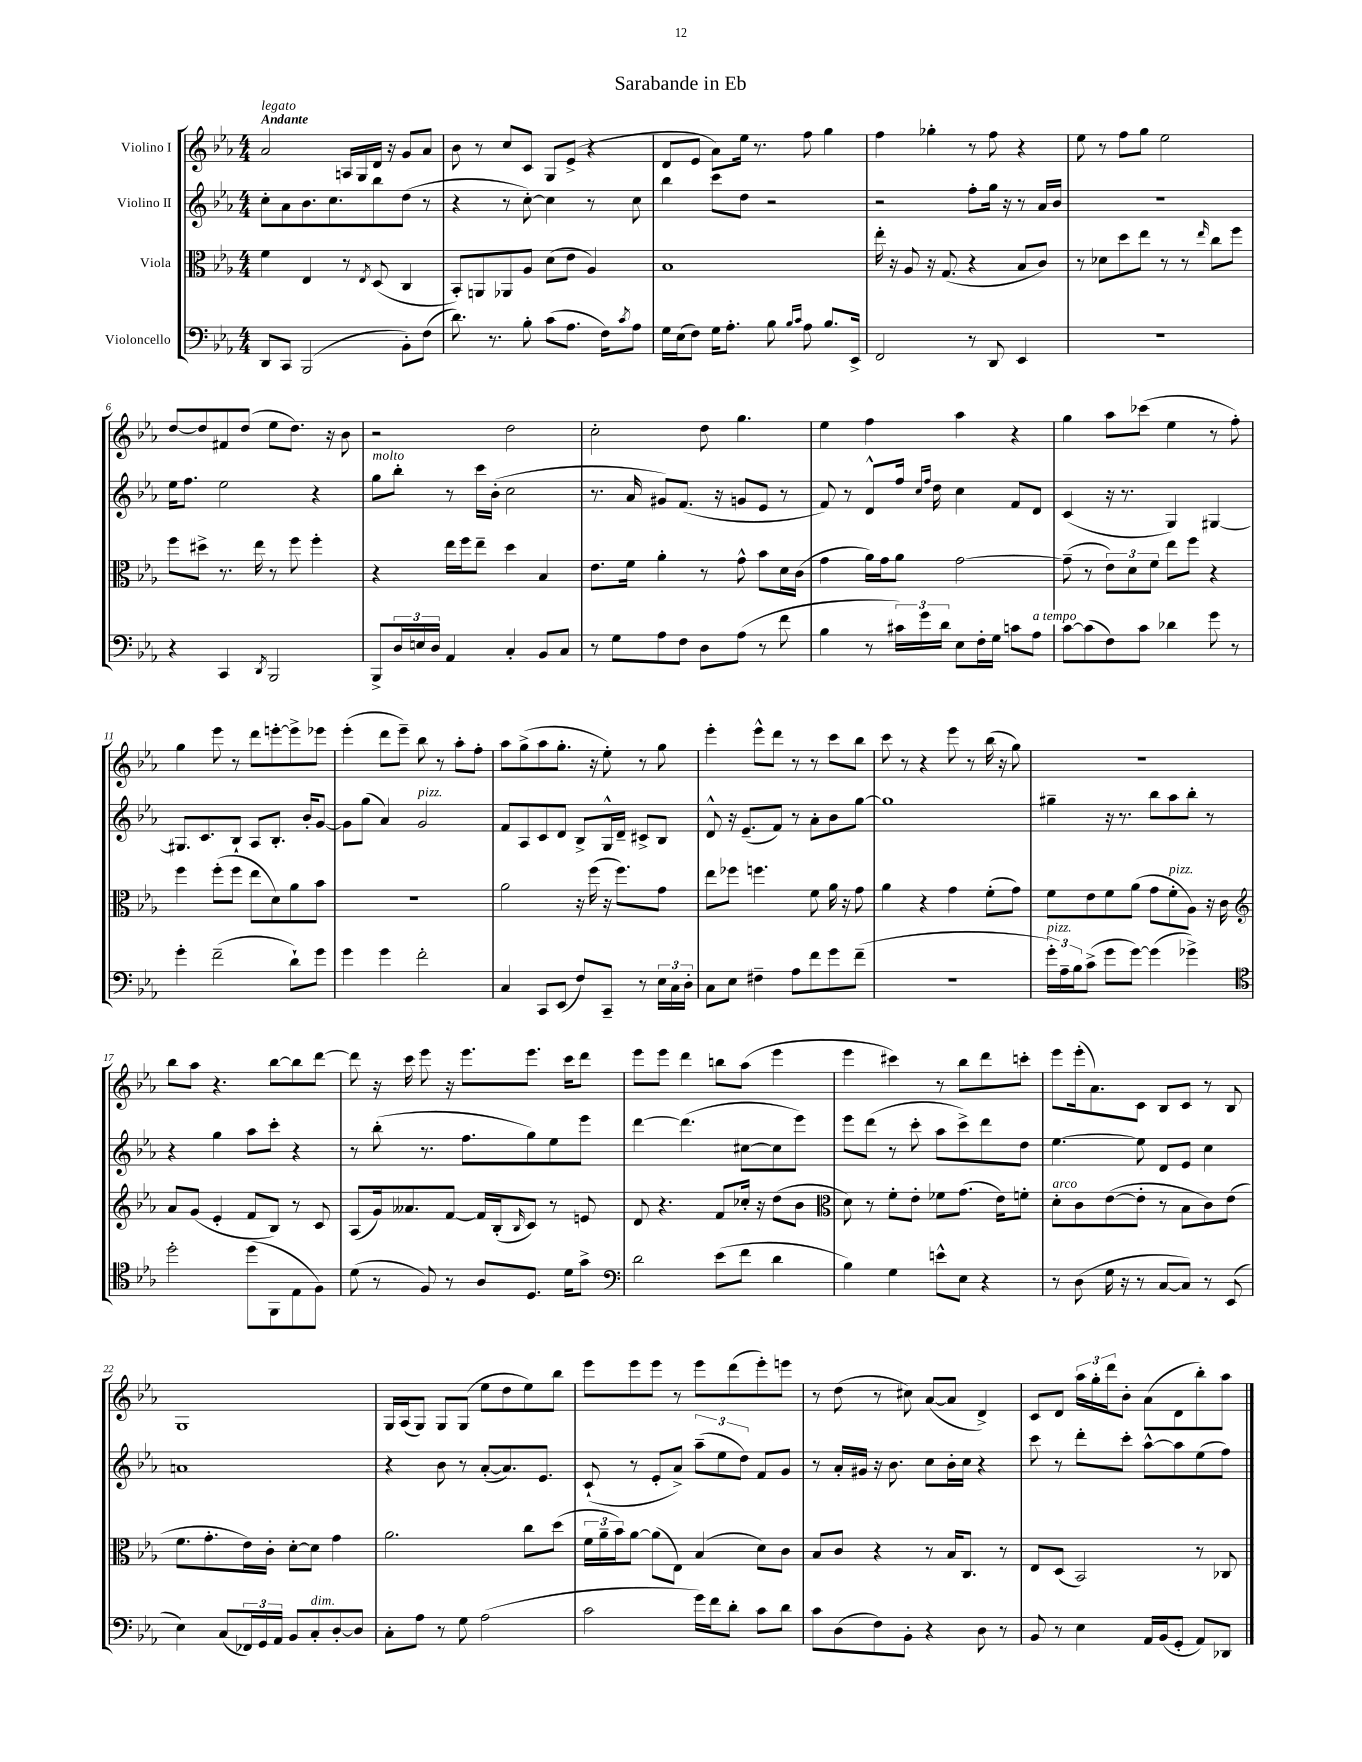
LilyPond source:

\header { title = "Sarabande in Eb" }
<<
\new StaffGroup <<
\new Staff = "s0" \with { instrumentName = "Violino I" } {
    \clef treble \key ees \major \numericTimeSignature \time 4/4 \tempo "Andante"
    aes'2^\markup { \italic "legato" } a16 g16 d'16 r16 g'8 aes'8 |
    bes'8 r8 c''8 c'8 g8 ees'8->( r4 |
    d'8 ees'8 aes'8) ees''16 r8. f''8 g''4 |
    f''4 ges''4-. r8 f''8 r4 |
    ees''8 r8 f''8 g''8 ees''2 |
    d''8~ d''8 fis'8 d''8( ees''8 d''8.) r16 bes'8 |
    r2 d''2 |
    c''2-. d''8 g''4. |
    ees''4 f''4 aes''4 r4 |
    g''4 aes''8 ces'''8( ees''4 r8 f''8-.) |
    g''4 ees'''8 r8 d'''8 e'''8~-. e'''8-> ees'''8 |
    ees'''4-.( d'''8 ees'''8--) bes''8 r8 aes''8-. f''8-. |
    aes''8 g''8->( aes''8 g''8.-. r16 ees''8-.) r8 g''8 |
    ees'''4-. ees'''8-^ d'''8 r8 r8 c'''8 bes''8 |
    c'''8 r8 r4 ees'''8 r8 bes''16( r16 g''8) |
    r1 |
    bes''8 aes''8 r4. bes''8~ bes''8 d'''8~ |
    d'''8 r16 c'''16 ees'''8 r16 ees'''8. ees'''8. c'''16 d'''8 |
    ees'''8 ees'''8 d'''4 b''8 aes''8( ees'''4 |
    ees'''4 cis'''4) r8 bes''8 d'''8 c'''8-. |
    ees'''8 ees'''16-.( aes'8.) c'8 bes8 c'8 r8 bes8 |
    g1 |
    g16 aes16( g8) g8 g8( ees''8 d''8 ees''8) bes''8 |
    ees'''8 ees'''8 ees'''8 r8 ees'''8 d'''8( ees'''8-.) e'''8 |
    r8 d''8( r8 cis''8) aes'8~( aes'8 d'4->) |
    c'8 d'8 \tuplet 3/2 { aes''16 g''16-. d'''16 } bes'8-. aes'8( d'8 bes''8-.) aes''8 \bar "|." |
}
\new Staff = "s1" \with { instrumentName = "Violino II" } {
    \clef treble \key ees \major \numericTimeSignature \time 4/4
    c''8-. aes'8 bes'8. c''8. bes''8 d''8( r8 |
    r4 r8 c''8~-.) c''4 r8 c''8 |
    bes''4 c'''8 d''8 r2 |
    r2 f''8-. g''16 r16 r8 aes'16 bes'16 |
    R1 |
    ees''16 f''8. ees''2 r4 |
    g''8^\markup { \italic "molto" } bes''8-. r8 c'''16 bes'16-.( c''2 |
    r8. aes'16 gis'8) f'8.( r16 g'8 ees'8 r8 |
    f'8) r8 d'8-^ f''16 \grace { c''16 f''16 } d''16 c''4 f'8 d'8 |
    c'4( r16 r8. g4) gis4~ |
    gis8. c'8. bes8-! aes8 bes8.-. bes'16-. g'8~ |
    g'8 g''8( aes'4) g'2^\markup { \italic "pizz." } |
    f'8 aes8 c'8 d'8 bes8-> g16-^ d'16-- cis'8-> bes8 |
    d'8-^ r16 ees'8.--( f'8) r8 aes'8-. bes'8 g''8~ |
    g''1 |
    gis''4-- r16 r8. bes''8 aes''8 bes''8-. r8 |
    r4 g''4 aes''8 c'''8-. r4 |
    r8 bes''8-.( r8. f''8. g''8) ees''8 ees'''8 |
    d'''4~ d'''4.( cis''8~ cis''8 ees'''8) |
    ees'''8 d'''8( r8 c'''8-. aes''8 c'''8->) d'''8 d''8 |
    ees''4.~ ees''8 d'8 ees'8 c''4 |
    a'1 |
    r4 bes'8 r8 aes'8~-.( aes'8.) ees'8. |
    c'8-!( r8 ees'8-. aes'8->) \tuplet 3/2 { aes''8--( ees''8 d''8) } f'8 g'8 |
    r8 aes'16-. gis'16 r16 bes'8. c''8 bes'16-. c''16 r4 |
    c'''8 r8 d'''8-. c'''8-. aes''8~-^ aes''8 ees''8( f''8) \bar "|." |
}
\new Staff = "s2" \with { instrumentName = "Viola" } {
    \clef alto \key ees \major \numericTimeSignature \time 4/4
    f'4 ees4 r8 \acciaccatura { ees8 } d8( c4 |
    bes,8-.) a,8 aes,8 aes8 d'8( ees'8 aes4) |
    bes1 |
    ees''16-. r16 aes8 r16 g8.( r4 bes8 c'8) |
    r8 des'8 d''8 ees''8 r8 r8 \grace { ees''16 } c''8 f''8 |
    f''8 dis''8-> r8. ees''16 r8 f''8 f''4-. |
    r4 ees''16 f''16 ees''8-- d''4 bes4 |
    ees'8. f'16 aes'4-. r8 g'8-^ bes'8 d'16 c'16( |
    g'4 aes'16) g'16 aes'8 g'2~ |
    g'8--( r8 \tuplet 3/2 { ees'8) d'8 f'8 } ees''8 f''8 r4 |
    f''4 f''8-.( f''8 ees''8 d'8) aes'8 bes'8 |
    R1 |
    aes'2 r16 f''16( r16 f''8.) g'8 |
    ees''8 fes''8 f''4. f'8 aes'16 r16 g'8 |
    aes'4 r4 g'4 f'8-.( g'8) |
    f'8 ees'8 f'8 aes'8( g'8 f'8-.^\markup { \italic "pizz." } aes8) r16 c'16 |
    \clef treble aes'8 g'8( ees'4-. f'8 bes8) r8 c'8 |
    aes8( g'16) aeses'8. f'8~ f'16 bes16-.( \grace { bes16 } c'8) r8 e'8 |
    d'8 r4. f'8 ces''16-. r16 d''8( bes'8 |
    \clef alto d'8) r8 f'8-. ees'8-. fes'8 g'8.( ees'16) f'8-. |
    d'8-.^\markup { \italic "arco" } c'8 ees'8~( ees'8-. r8 bes8 c'8) ees'8( |
    f'8. g'8.-. ees'16) c'16-. d'8~-. d'8 g'4 |
    aes'2. c''8 d''8( |
    \tuplet 3/2 { f'16 aes'16-- bes'16) } aes'8~ aes'8( ees8) bes4( d'8) c'8 |
    bes8 c'8 r4 r8 bes16 c8. r8 |
    ees8 d8( bes,2) r8 ces8 \bar "|." |
}
\new Staff = "s3" \with { instrumentName = "Violoncello" } {
    \clef bass \key ees \major \numericTimeSignature \time 4/4
    d,8 c,8 bes,,2( bes,8-.) f8( |
    d'8.) r8. bes8-. c'8( aes8. f16) \acciaccatura { c'8 } aes8 |
    g16 ees16( f8) g16 aes8.-. bes8 \grace { bes16 c'16 } aes8 bes8. ees,16-> |
    f,2 r8 d,8 ees,4 |
    R1 |
    r4 c,4 \acciaccatura { d,8 } bes,,2 |
    bes,,8-> \tuplet 3/2 { d16 e16 d16 } aes,4 c4-. bes,8 c8 |
    r8 g8 aes8 f8 d8 aes8( r8 f'8 |
    bes4 r8 \tuplet 3/2 { cis'16) g'16 d'16 } ees8 f16-. g16 c'8 aes8^\markup { \italic "a tempo" } |
    c'8~ c'8( f8) c'8 des'4 g'8 r8 |
    g'4-. f'2--( d'8-!) g'8 |
    g'4 g'4 f'2-. |
    c4 c,8 ees,8( f8) c,8-- r8 \tuplet 3/2 { ees16 c16 d16-. } |
    c8 ees8 fis4-- aes8 f'8 g'8 f'8--( |
    R1 |
    \tuplet 3/2 { g'16-.^\markup { \italic "pizz." }) aes16-- bes16 } c'8->( g'8 g'8~) g'4( ges'4->) |
    \clef tenor d''2-. d''8( f,8 ees8 f8) |
    d'8( r8 f8) r8 aes8 d8. d'16 g'8-> |
    \clef bass d'2 ees'8( f'8 d'4 |
    bes4) g4 e'8-^ ees8 r4 |
    r8 d8( g16 r16 r8 c8~ c8) r8 ees,8( |
    ees4) c8( \tuplet 3/2 { fes,16) g,16 aes,16 } bes,8 c8-.^\markup { \italic "dim." } d8~-. d8 |
    c8-. aes8 r8 g8 aes2( |
    c'2 g'16) f'16 d'8-. c'8 d'8 |
    c'8 d8( f8) bes,8-. r4 d8 r8 |
    bes,8 r8 ees4 aes,16 bes,16( g,8-. aes,8) des,8 \bar "|." |
}
>>
>>
